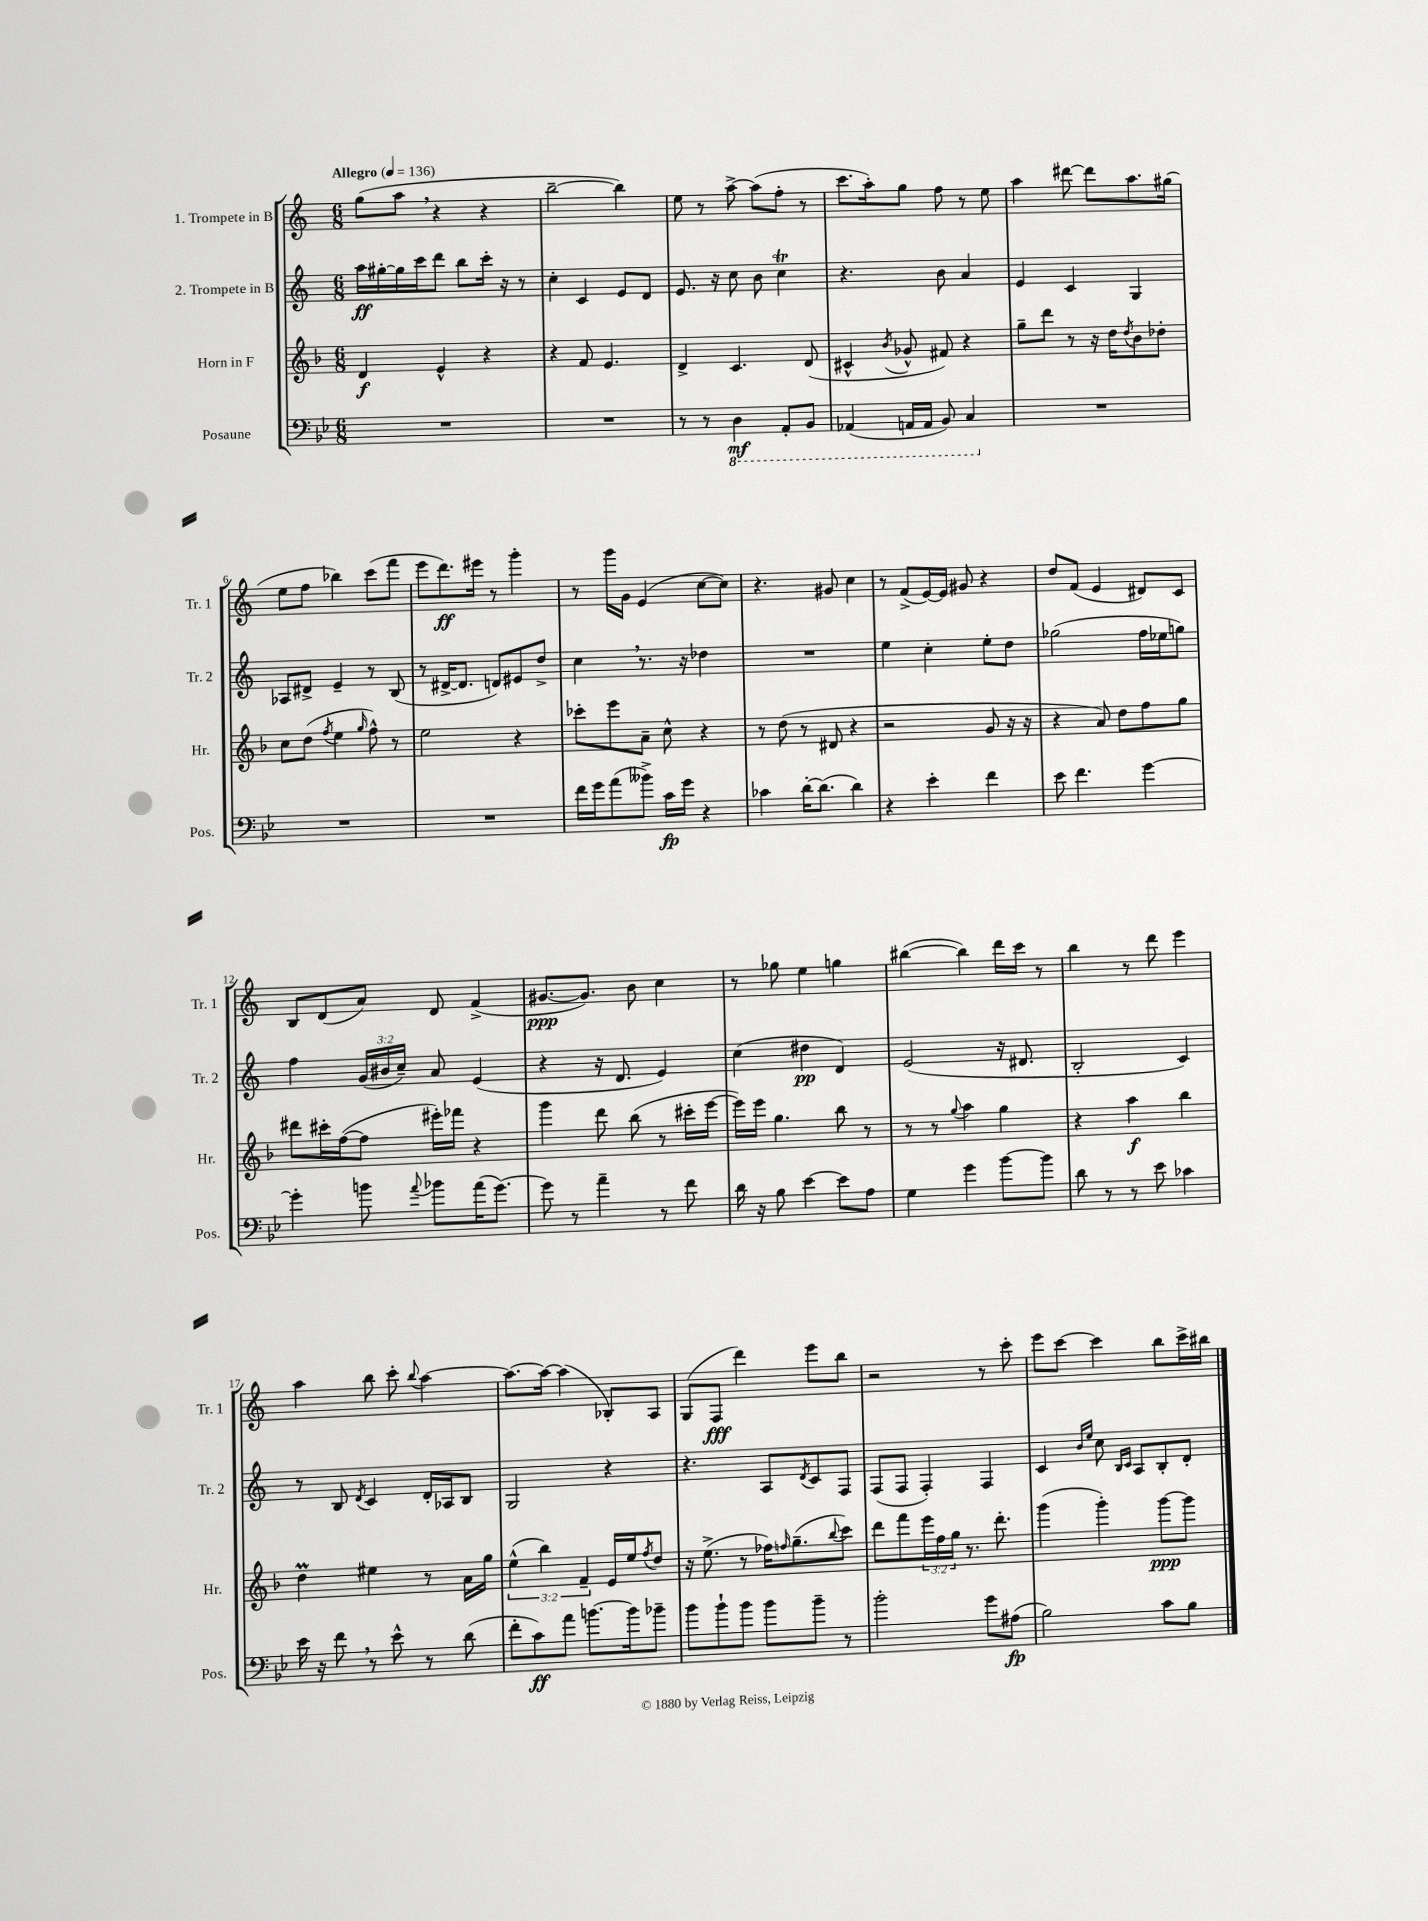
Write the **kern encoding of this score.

**kern	**dynam	**kern	**dynam	**kern	**dynam	**kern	**dynam
*part4	*part4	*part3	*part3	*part2	*part2	*part1	*part1
*staff4	*staff4	*staff3	*staff3	*staff2	*staff2	*staff1	*staff1
*I"Posaune	*	*I"Horn in F	*	*I"2. Trompete in B	*	*I"1. Trompete in B	*
*I'Pos.	*	*I'Hr.	*	*I'Tr. 2	*	*I'Tr. 1	*
*clefF4	*	*clefG2	*	*clefG2	*	*clefG2	*
*k[b-e-]	*	*k[b-]	*	*k[]	*	*k[]	*
*M6/8	*	*M6/8	*	*M6/8	*	*M6/8	*
*MM136	*	*MM136	*	*MM136	*	*MM136	*
=1	=1	=1	=1	=1	=1	=1	=1
!	!	!	!	!	!	!LO:TX:a:B:t=Allegro	!
2.r	.	4d/	f	16aa\LL	ff	(8gg\L	.
.	.	.	.	[16gg#X'\	.	.	.
.	.	.	.	16gg#\]	.	8aa,\J	.
.	.	.	.	16ccc\J	.	.	.
.	.	4e^^/	.	8ddd\J	.	4r	.
.	.	.	.	8bb\L	.	.	.
.	.	4r	.	16ccc'\Jk	.	4r	.
.	.	.	.	16r	.	.	.
.	.	.	.	8r	.	.	.
=2	=2	=2	=2	=2	=2	=2	=2
2.r	.	4r	.	4cc'\	.	[2bb~\	.
.	.	8f/	.	4c/	.	.	.
.	.	4.e/	.	.	.	.	.
.	.	.	.	8e/L	.	4bb\])	.
.	.	.	.	8d/J	.	.	.
=3	=3	=3	=3	=3	=3	=3	=3
8r	.	4d^/	.	8.e/	.	8ee\	.
8r	.	.	.	.	.	8r	.
.	.	.	.	16r	.	.	.
*8ba	*	*	*	*	*	*	*
4DD\	mf	4.c/	.	8cc\	.	[8aa^\	.
.	.	.	.	8b\	.	(8aa\L]	.
8AAA'/L	.	.	.	4ccT\	.	8ff'\J	.
8BBB-/J	.	(8d/	.	.	.	8r	.
=4	=4	=4	=4	=4	=4	=4	=4
(4AAA-X/	.	4c#X^^/	.	4.r	.	8.ccc\L	.
.	.	.	.	.	.	16aa'\k)	.
.	.	8qb-/	.	.	.	.	.
16AAAn/LL	.	8g-X^^/	.	.	.	8gg\J	.
16AAA/JJ	.	.	.	.	.	.	.
8BBB-/)	.	8f#X/)	.	8b\	.	8ff\	.
4CC/	.	4r	.	4a/	.	8r	.
.	.	.	.	.	.	8ee\	.
=5	=5	=5	=5	=5	=5	=5	=5
*X8ba	*	*	*	*	*	*	*
2.r	.	8gg~\L	.	4e/	.	4aa\	.
.	.	8ddd\J	.	.	.	.	.
.	.	8r	.	4c/	.	[8ddd#X\	.
.	.	16r	.	.	.	8ddd#\L]	.
.	.	16dd\KL	.	.	.	.	.
.	.	8qdd/	.	.	.	.	.
.	.	8b-\	.	4G/	.	8.aa\	.
.	.	8dd-X'\J	.	.	.	.	.
.	.	.	.	.	.	(16gg#X\Jk	.
!!LO:LB:g=z
=6	=6	=6	=6	=6	=6	=6	=6
2.r	.	8cc\L	.	8A-X/L	.	8ee\L	.
.	.	(8dd\J	.	8d#X^/J	.	8ff\J	.
.	.	8qff/	.	.	.	.	.
.	.	4ee\	.	4e~/	.	4bb-X\)	.
.	.	16qqgg/	.	.	.	.	.
.	.	8ff^^\)	.	8r	.	(8ccc\L	.
.	.	8r	.	(8B/	.	8fff\J	.
=7	=7	=7	=7	=7	=7	=7	=7
2.r	.	2ee\	.	8r	.	8eee\L	.
.	.	.	.	[16d#X^/KL	.	8.ddd\)	ff
.	.	.	.	8.d#/J]	.	.	.
.	.	.	.	.	.	16eee#X\Jk	.
.	.	.	.	8dn/L)	.	8r	.
.	.	4r	.	8e#X/	.	4ggg'\	.
.	.	.	.	8dd^/J	.	.	.
=8	=8	=8	=8	=8	=8	=8	=8
16f\LL	.	8ccc-X'\L	.	4cc,\	.	8r	.
16g\J	.	.	.	.	.	.	.
(8a\	.	8eee\	.	.	.	16ggg\LL	.
.	.	.	.	.	.	16g\JJ	.
8b--X^\J)	.	8a~\J	.	8.r	.	(4e/	.
16c\LL	fp	8cc^^\	.	.	.	.	.
16g\JJ	.	.	.	16r	.	.	.
4r	.	4r	.	4dd-X\	.	[8cc\L	.
.	.	.	.	.	.	8cc\J])	.
=9	=9	=9	=9	=9	=9	=9	=9
4c-X\	.	8r	.	2.r	.	4.r	.
.	.	(8dd\	.	.	.	.	.
[16d'\KL	.	8r	.	.	.	.	.
(8.d\J]	.	.	.	.	.	.	.
.	.	8d#X/	.	.	.	8g#X/	.
4d\)	.	4r	.	.	.	4cc\	.
=10	=10	=10	=10	=10	=10	=10	=10
4r	.	2r	.	4ee\	.	8r	.
.	.	.	.	.	.	(8f^/L	.
4e-'\	.	.	.	4cc'\	.	[16e/L)	.
.	.	.	.	.	.	16e/JJ]	.
.	.	.	.	.	.	8g#X/	.
4f\	.	8g/	.	8ee'\L	.	4r	.
.	.	16r	.	8dd\J	.	.	.
.	.	16r	.	.	.	.	.
=11	=11	=11	=11	=11	=11	=11	=11
8e-\	.	4r	.	(2gg-X\	.	8dd/L	.
4.f\	.	.	.	.	.	(8f/J	.
.	.	8a/)	.	.	.	4e/	.
.	.	8dd\L	.	.	.	.	.
[4g\	.	8ff\	.	16ff\LL	.	8d#X/L)	.
.	.	.	.	16ee-X\J	.	.	.
.	.	8gg\J	.	8ggn\J)	.	8c/J	.
!!LO:LB:g=z
=12	=12	=12	=12	=12	=12	=12	=12
4g'\]	.	8ddd#X\L	.	4ff\	.	8B/L	.
.	.	16ccc#X'\L	.	.	.	(8d/	.
.	.	([16ff\J	.	.	.	.	.
8bn\	.	8ff\J]	.	(24g/LL	.	8a/J)	.
.	.	.	.	24b#X/	.	.	.
.	.	.	.	24cc~/JJ)	.	.	.
8qqa/	.	.	.	.	.	.	.
8b-X\L	.	16eee#X'\LL)	.	8a/	.	8d/	.
.	.	16fff-X\JJ	.	.	.	.	.
(16a\K	.	4r	.	(4e/	.	(4f^/	.
[8.g\J)	.	.	.	.	.	.	.
=13	=13	=13	=13	=13	=13	=13	=13
8g\]	.	4ggg\	.	4r	.	[8.g#X/L	ppp
8r	.	.	.	.	.	.	.
.	.	.	.	.	.	8.g#/J])	.
4a~\	.	8ddd\	.	16r	.	.	.
.	.	.	.	8.d/	.	.	.
.	.	(8bb-\	.	.	.	8b\	.
8r	.	8r	.	4e/)	.	4cc\	.
8f\	.	16ccc#X'\LL	.	.	.	.	.
.	.	[16eee\JJ	.	.	.	.	.
=14	=14	=14	=14	=14	=14	=14	=14
16d\	.	16eee\LL])	.	(4cc\	.	8r	.
16r	.	16eee\JJ	.	.	.	.	.
8B-\	.	4.gg\	.	.	.	8gg-X\	.
[4e-\	.	.	.	4dd#X\	pp	4ee\	.
8e-\L]	.	8bb-\	.	4d/)	.	4ggn\	.
8A\J	.	8r	.	.	.	.	.
=15	=15	=15	=15	=15	=15	=15	=15
4G\	.	8r	.	(2e/	.	([4bb#X\	.
.	.	8r	.	.	.	.	.
.	.	8qqgg/	.	.	.	.	.
4g\	.	4aa\	.	.	.	4bb#\])	.
[8b-\L	.	4gg\	.	16r	.	16ddd\LL	.
.	.	.	.	8.d#X/	.	16ccc\JJ	.
8b-\J]	.	.	.	.	.	8r	.
=16	=16	=16	=16	=16	=16	=16	=16
8d\	.	4r	.	2B'/	.	4bb\	.
8r	.	.	.	.	.	.	.
8r	.	4aa\	f	.	.	8r	.
8e-\	.	.	.	.	.	8ddd\	.
4c-X\	.	4bb-\	.	4c/)	.	4eee\	.
!!LO:LB:g=z
=17	=17	=17	=17	=17	=17	=17	=17
16e-\	.	4ddM\	.	8r	.	4aa\	.
16r	.	.	.	.	.	.	.
8f,\	.	.	.	8B/	.	.	.
.	.	.	.	8qd/	.	.	.
8r	.	4ee#X\	.	4c/	.	8bb\	.
8e-^^\	.	.	.	.	.	8ccc'\	.
.	.	.	.	.	.	8qqbb/	.
8r	.	8r	.	16d'/LL	.	[4aa\	.
.	.	.	.	16A-X/J	.	.	.
(8d\	.	16a\LL	.	8B/J	.	.	.
.	.	16gg\JJ	.	.	.	.	.
=18	=18	=18	=18	=18	=18	=18	=18
8f'\L	.	(6ee^^\	.	2G/	.	8.aa\L_	.
8c\)	ff	.	.	.	.	.	.
.	.	6bb-\)	.	.	.	.	.
.	.	.	.	.	.	16aa\Jk_	.
8a\J	.	.	.	.	.	(4aa\]	.
.	.	6f~/	.	.	.	.	.
[8.bn\L	.	.	.	.	.	.	.
.	.	16e/LL	.	4r	.	8B-X'/L)	.
16b\k]	.	16ee/J	.	.	.	.	.
.	.	8qff/	.	.	.	.	.
8b-X~\J	.	8dd/J	.	.	.	8A/J	.
=19	=19	=19	=19	=19	=19	=19	=19
8b-\L	.	16r	.	4.r	.	(8G/L	.
.	.	(8.ee^\	.	.	.	.	.
8b-`\	.	.	.	.	.	8F/J	fff
8b-\J	.	8r	.	.	.	4ddd\)	.
8b-\L	.	16ff-X\KL)	.	8A/L	.	.	.
.	.	16qqffn/	.	.	.	.	.
.	.	(8.gg~\	.	.	.	.	.
.	.	.	.	8qd/	.	.	.
8b-~\J	.	.	.	8c/	.	8eee\L	.
.	.	8qqbb-/	.	.	.	.	.
8r	.	8ccc\J)	.	8F/J	.	8bb\J	.
=20	=20	=20	=20	=20	=20	=20	=20
2b-'\	.	8ddd\L	.	(8F/L	.	2r	.
.	.	8fff\	.	8F/J	.	.	.
.	.	24eee\L	.	4F'/)	.	.	.
.	.	24ff\	.	.	.	.	.
.	.	24gg\JJ	.	.	.	.	.
.	.	8.r	.	.	.	.	.
8g\L	.	.	.	4F/	.	8r	.
.	.	8.ddd'\	.	.	.	.	.
(8A#X\J	fp	.	.	.	.	8ccc'\	.
=21	=21	=21	=21	=21	=21	=21	=21
2B-\)	.	(4ggg\	.	4c/	.	8eee\L	.
.	.	.	.	.	.	[8ccc\J	.
.	.	.	.	16qqb/LL	.	.	.
.	.	.	.	16qqee/JJ	.	.	.
.	.	4ggg'\)	.	8cc\	.	4ccc\]	.
.	.	.	.	16qqB/LL	.	.	.
.	.	.	.	16qqc/JJ	.	.	.
.	.	.	.	8A/L	.	.	.
8c\L	.	[8ggg\L	ppp	8B'/	.	8bb\L	.
8B-\J	.	8ggg\J]	.	8d'/J	.	16ccc^\L	.
.	.	.	.	.	.	16bb#X\JJ	.
==	==	==	==	==	==	==	==
*-	*-	*-	*-	*-	*-	*-	*-
